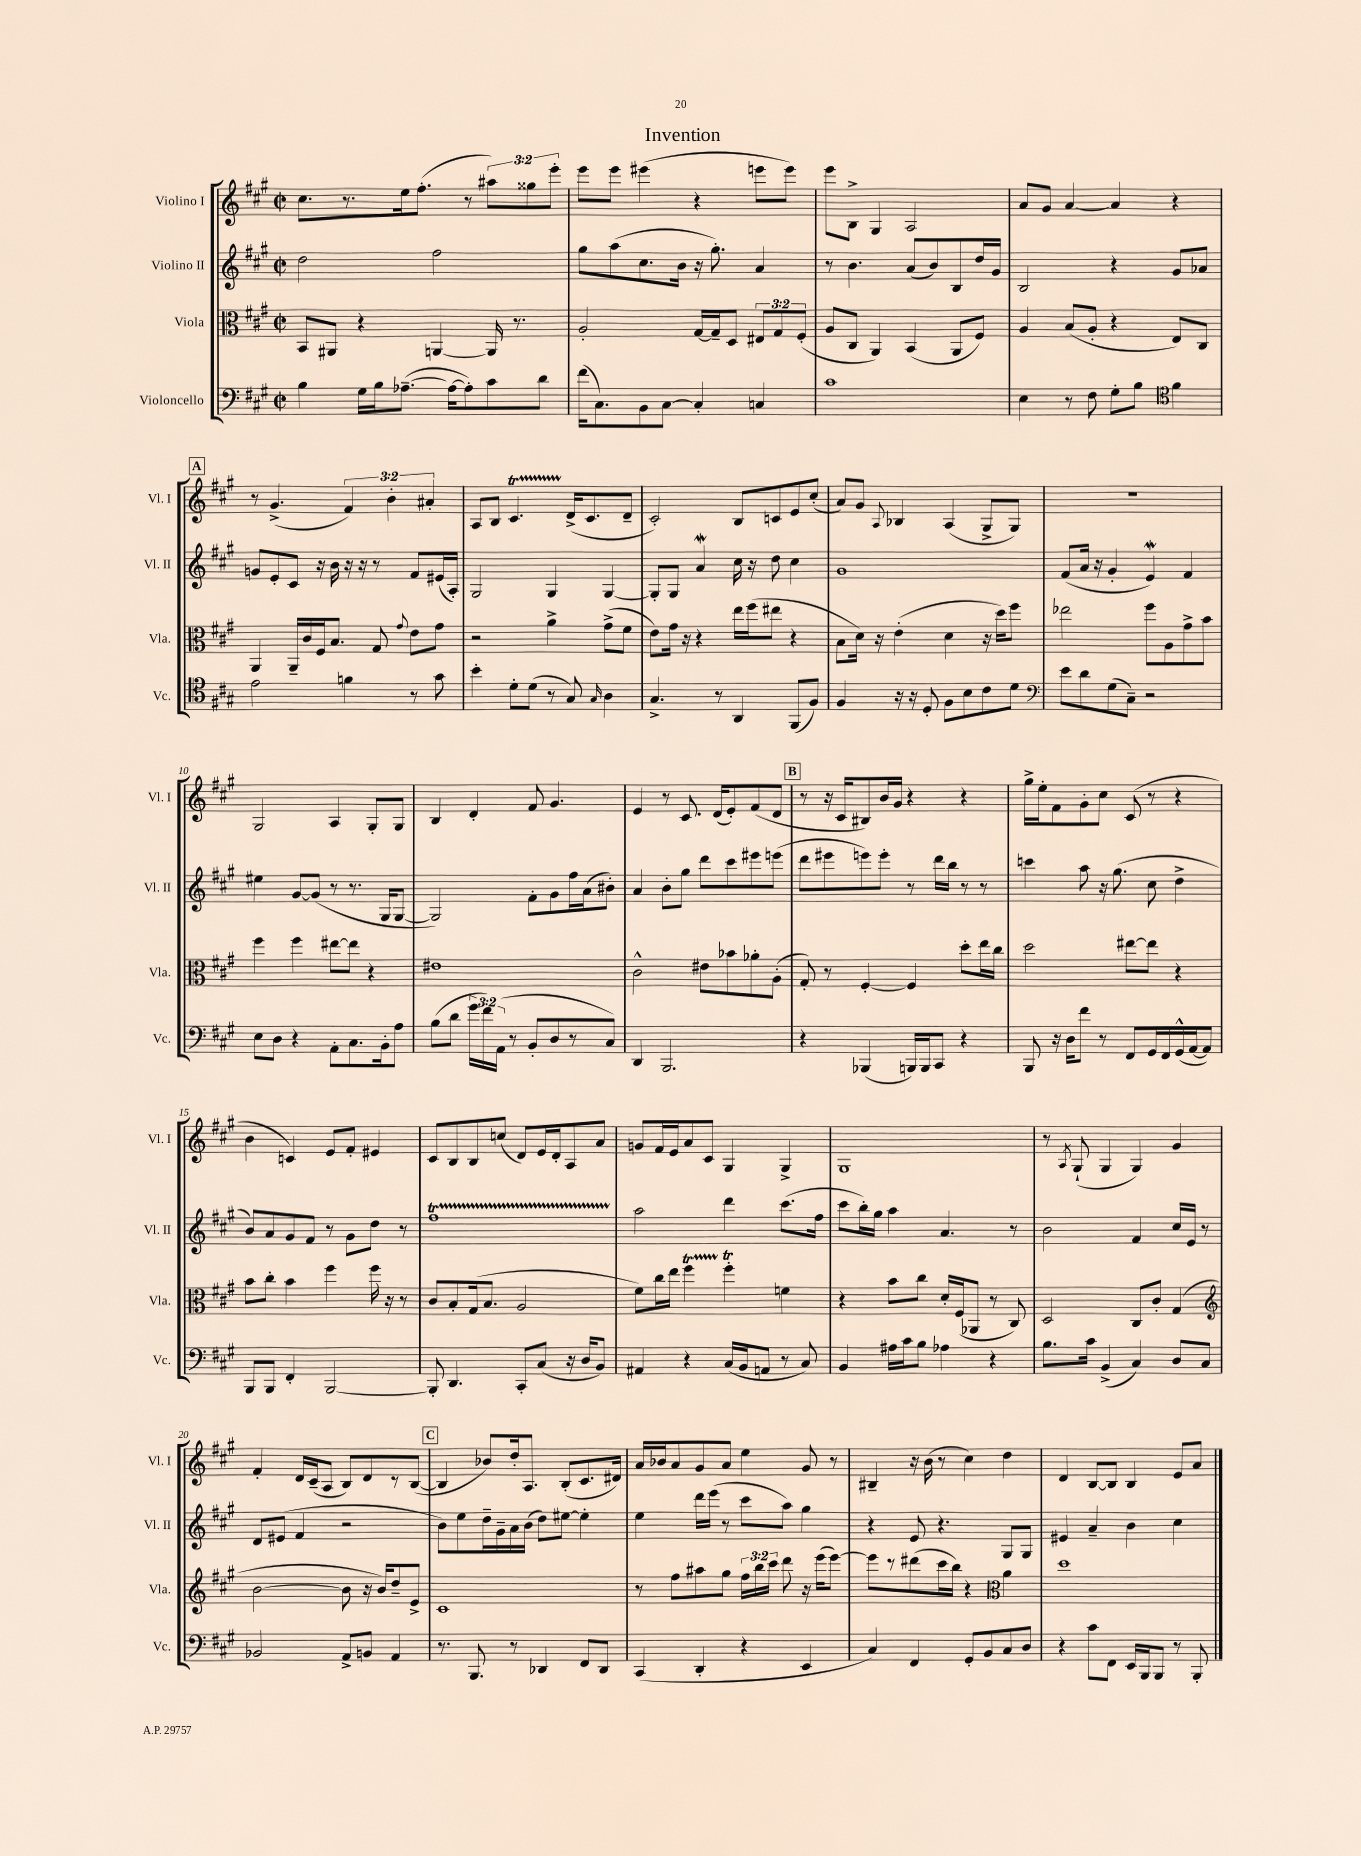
\header { title = "Invention" }
<<
\new StaffGroup <<
\new Staff = "s0" \with { instrumentName = "Violino I" shortInstrumentName = "Vl. I" } {
    \clef treble \key a \major \defaultTimeSignature \time 2/2 \override Staff.TupletNumber.text = #tuplet-number::calc-fraction-text
    \autoBeamOff cis''8.[ r8. e''16 fis''8.]-.( r8 \tuplet 3/2 { ais''8[) gisis''8 e'''8]-. } |
    e'''8[ e'''8] eis'''4( r4 e'''8[ e'''8]) |
    e'''8[ b8]-> gis4 a2 |
    a'8[ gis'8] a'4~ a'4 r4 |
    \mark \markup { \box "A" } r8 gis'4.->( \tuplet 3/2 { fis'4) b'4-. ais'4-. } |
    a8[ b8] cis'4.\startTrillSpan d'16[->\stopTrillSpan( cis'8. d'8]-- |
    cis'2-.) b8[ c'8 e'8 cis''8]-.( |
    a'8[) gis'8] \appoggiatura { a8 } bes4 a4( gis8[-> gis8]) |
    r1 |
    gis2 a4 gis8[-. gis8] |
    b4 d'4-. fis'8 gis'4. |
    e'4 r8 cis'8. d'16[( e'8-.) fis'8( d'8] |
    \mark \markup { \box "B" } r8 r16 cis'16[ bis8) b'16 gis'16] r4 r4 |
    gis''16[-> e''16-. fis'8 gis'8-. cis''8] cis'8( r8 r4 |
    b'4 c'4) e'8[ fis'8]-. eis'4 |
    cis'8[ b8 b8 c''8]( d'8[) e'16 d'16-. a8 a'8] |
    g'8[ fis'16 e'16 a'8 cis'8] gis4 gis4-> |
    gis1 |
    r8 \acciaccatura { a8 } gis8-!( gis4 gis4) gis'4 |
    fis'4-. d'16[ cis'16--( a8] b8[) d'8 r8 b8]~( |
    \mark \markup { \box "C" } b4 bes'8[) d''16-. a8.] b8[-.( cis'8. dis'16]) |
    a'16[ bes'16 a'8 gis'8 a'8] e''4 gis'8 r8 |
    bis4-- r16 b'16( r8 cis''4) d''4 |
    d'4 b8[~ b8] b4 e'8[ a'8] \bar "|." |
}
\new Staff = "s1" \with { instrumentName = "Violino II" shortInstrumentName = "Vl. II" } {
    \clef treble \key a \major \defaultTimeSignature \time 2/2
    \autoBeamOff d''2 fis''2 |
    gis''8[ a''8( cis''8. b'16] r16 gis''8.-.) a'4 |
    r8 b'4. a'8[( b'8) b8 d''16 gis'16] |
    b2 r4 gis'8[ aes'8] |
    \mark \markup { \box "A" } g'8[ e'8-. cis'8] r16 b'16 r16 r16 r8 fis'8[ eis'16( a16]-.) |
    gis2 gis4 gis4~ |
    gis8[-. gis8] a'4\mordent cis''16 r16 d''8 cis''4 |
    gis'1 |
    fis'8[( a'16] r16 gis'4-. e'4\mordent) fis'4 |
    eis''4 gis'8[~ gis'8]( r8 r8. gis16[ gis8]~ |
    gis2) fis'8[-. gis'8 fis''16 a'16( bis'8]-.) |
    a'4 b'8[-. gis''8] d'''8[ cis'''8 eis'''8 e'''8]( |
    \mark \markup { \box "B" } d'''8[ eis'''8 e'''8) e'''8]-. r8 d'''16[ b''16] r8 r8 |
    c'''4 a''8 r16 gis''8.( cis''8 d''4-> |
    b'8[) a'8 gis'8 fis'8] r8 gis'8[ d''8] r8 |
    fis''1\startTrillSpan |
    a''2\stopTrillSpan d'''4 cis'''8.[( fis''16] |
    cis'''8[ b''16-.) gis''16] a''4 a'4. r8 |
    b'2 fis'4 cis''16[ e'16] r8 |
    d'8[ eis'8]( fis'4 r2 |
    \mark \markup { \box "C" } b'8[) e''8 d''16-- gis'16-- a'16 b'16]( d''8[) eis''8]~ eis''4-. |
    e''4 d'''16[ e'''16]( r8 cis'''8[ a''8]) gis''4 |
    r4 e'8 r4. gis8[ gis8] |
    eis'4 a'4-- b'4 cis''4 \bar "|." |
}
\new Staff = "s2" \with { instrumentName = "Viola" shortInstrumentName = "Vla." } {
    \clef alto \key a \major \defaultTimeSignature \time 2/2 \override Staff.TupletNumber.text = #tuplet-number::calc-fraction-text
    \autoBeamOff b,8[ ais,8] r4 a,4~ a,16 r8. |
    a2-. gis16[~ gis16-- d8] \tuplet 3/2 { eis8[ gis8 fis8]-.( } |
    a8[ cis8] a,4) b,4( a,8[ fis8]) |
    a4 b8[( a8]-. r4 e8[) cis8] |
    \mark \markup { \box "A" } a,4 a,16[-- cis'16 fis16 b8.] gis8 \appoggiatura { gis'8 } e'8[ gis'8] |
    r2 a'4-> gis'8[->( fis'8] |
    e'8[) gis'16] r16 r4 e''16[ fis''16( eis''8] r4 |
    b8[ d'16]) r16 e'4-.( d'4 r16 d''16[) fis''8] |
    ees''2 fis''8[ a8 gis'8-> b'8] |
    fis''4 fis''4 eis''8[~ eis''8] r4 |
    eis'1 |
    cis'2-^ eis'8[ bes'8 aes'8-. a8]-.( |
    \mark \markup { \box "B" } gis8-.) r8 fis4~-. fis4 d''8[-. e''16 cis''16] |
    d''2 eis''8[~ eis''8] r4 |
    b'8[ cis''8]-. b'4 fis''4 fis''16 r16 r8 |
    cis'8[ b8-. gis16( b8.] a2 |
    fis'8[) cis''16 e''16] fis''4\startTrillSpan fis''4-.\trill\stopTrillSpan f'4 |
    r4 b'8[ cis''8] d'16[-. fis16( aes,8] r8 cis8) |
    d2 cis8[ cis'8]-. gis4( |
    \clef treble b'2~ b'8 r16 b'16[) d''8-- e'8]-> |
    \mark \markup { \box "C" } cis'1 |
    r8 fis''8[ ais''8 gis''8] \tuplet 3/2 { fis''16[ b''16 cis'''16] } d'''8 r16 e'''16[( e'''8]~) |
    e'''8[ r8 dis'''8( cis'''16 b''16]) r4 \clef alto a'4 |
    d''1 \bar "|." |
}
\new Staff = "s3" \with { instrumentName = "Violoncello" shortInstrumentName = "Vc." } {
    \clef bass \key a \major \defaultTimeSignature \time 2/2 \override Staff.TupletNumber.text = #tuplet-number::calc-fraction-text
    \autoBeamOff b4 gis16[ b16 aes8.]~--( aes16[~ aes8-.) cis'8 d'8] |
    fis'16[( cis8.) b,8 cis8]~ cis4-. c4 |
    cis'1 |
    e4 r8 fis8 gis8[-. b8] \clef tenor fis'4 |
    \mark \markup { \box "A" } e'2 f'4 r8 gis'8 |
    b'4-. d'8[-. d'8]( r8 gis8) \grace { gis16 } a4 |
    gis4.-> r8 a,4 fis,8[( fis8]) |
    fis4 r16 r16 d8-. fis8[ b8 cis'8 d'8] |
    \clef bass e'8[ d'8 gis8( cis8]--) r2 |
    e8[ d8] r4 a,8[-. cis8. b,16-. a8] |
    b8[( d'8] \tuplet 3/2 { gis'16[ fis'16) a,16]( } r8 b,8[-. d8 r8 cis8]) |
    d,4 b,,2. |
    \mark \markup { \box "B" } r4 bes,,4( b,,16[) b,,16 cis,8] r4 |
    b,,8 r16 d16[ fis'8] r8 fis,8[ gis,16 fis,16 gis,16-^( a,16~ a,8]) |
    b,,8[ b,,8] fis,4-. b,,2~ |
    b,,8-. d,4. cis,8[-. cis8]( r16 d16[ b,8]) |
    ais,4 r4 cis16[( b,16 a,8] r8 cis8) |
    b,4 ais16[ cis'16 b8] aes4 r4 |
    b8.[ cis'16] b,4->( cis4) d8[ cis8] |
    bes,2 a,8[-> b,8] a,4 |
    \mark \markup { \box "C" } r8. b,,8. r8 des,4 fis,8[ des,8] |
    cis,4( d,4-. r4 e,4 |
    cis4) fis,4 gis,8[-. b,8 cis8 d8] |
    r4 cis'8[ fis,8] e,16[ b,,16 b,,8] r8 b,,8-. \bar "|." |
}
>>
>>
